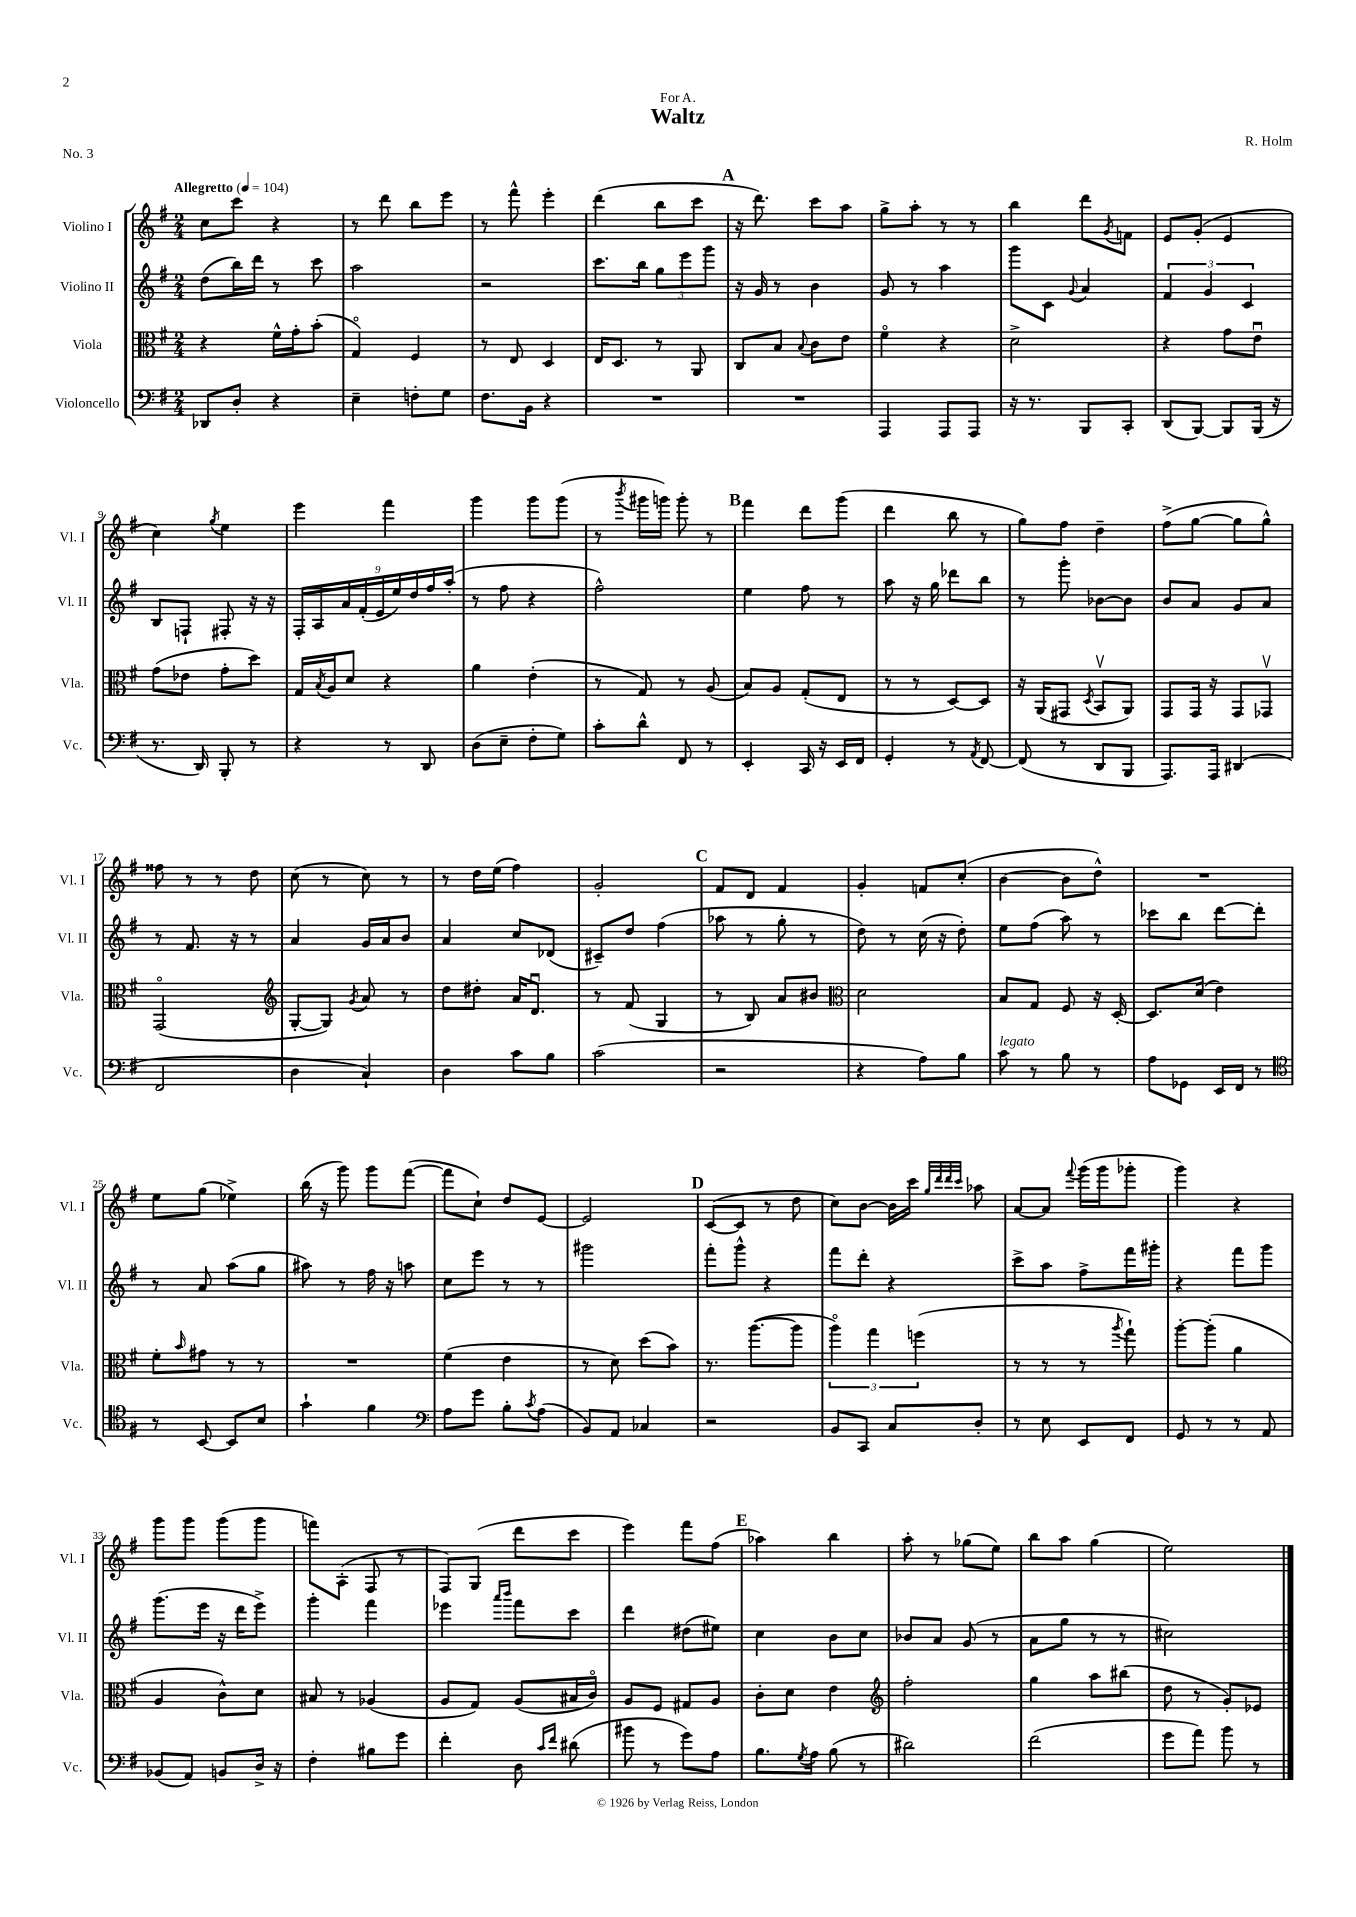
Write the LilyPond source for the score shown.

\header { title = "Waltz" composer = "R. Holm" dedication = "For A." piece = "No. 3" }
<<
\new StaffGroup <<
\new Staff = "s0" \with { instrumentName = "Violino I" shortInstrumentName = "Vl. I" } {
    \clef treble \key g \major \numericTimeSignature \time 2/4 \tempo "Allegretto" 4 = 104
    c''8 c'''8 r4 |
    r8 d'''8 b''8 e'''8 |
    r8 fis'''8-^ e'''4-. |
    d'''4( b''8 c'''8 |
    \mark \markup { \bold "A" } r16 d'''8.) c'''8 a''8 |
    g''8-> a''8-. r8 r8 |
    b''4 d'''8 \acciaccatura { g'8 } f'8 |
    e'8 g'8-.( e'4 |
    c''4) \acciaccatura { g''8 } e''4 |
    e'''4 fis'''4 |
    g'''4 g'''8 g'''8( |
    r8 \acciaccatura { b'''8 } gis'''16 g'''16) g'''8-. r8 |
    \mark \markup { \bold "B" } fis'''4 d'''8 g'''8( |
    d'''4 b''8 r8 |
    g''8) fis''8 d''4-- |
    fis''8->( g''8~ g''8 g''8-^) |
    fisis''8 r8 r8 d''8 |
    c''8( r8 c''8) r8 |
    r8 d''16 e''16( fis''4) |
    g'2-. |
    \mark \markup { \bold "C" } fis'8 d'8 fis'4 |
    g'4-. f'8 c''8-.( |
    b'4~ b'8 d''8-^) |
    R2 |
    e''8 g''8( ees''4->) |
    b''16( r16 g'''8) g'''8 fis'''8~( |
    fis'''8 c''8-!) d''8 e'8~ |
    e'2 |
    \mark \markup { \bold "D" } c'8~( c'8 r8 d''8 |
    c''8) b'8~ b'16 c'''16 \grace { g''32 d'''32 d'''32 c'''32 } aes''8 |
    a'8~ a'8 \appoggiatura { fis'''8 } g'''16( g'''16 ges'''8-. |
    g'''4) r4 |
    g'''8 g'''8 g'''8( g'''8 |
    f'''8) a8-.( fis8 r8 |
    fis8) g8( d'''8 c'''8 |
    e'''4) fis'''8 fis''8( |
    \mark \markup { \bold "E" } aes''4) b''4 |
    a''8-. r8 ges''8( e''8) |
    b''8 a''8 g''4( |
    e''2) \bar "|." |
}
\new Staff = "s1" \with { instrumentName = "Violino II" shortInstrumentName = "Vl. II" } {
    \clef treble \key g \major \numericTimeSignature \time 2/4
    d''8( b''16) d'''16 r8 c'''8 |
    a''2 |
    r2 |
    c'''8. b''16 \tuplet 3/2 { g''8 e'''8 g'''8 } |
    \mark \markup { \bold "A" } r16 g'16 r8 b'4 |
    g'8 r8 a''4 |
    g'''8 c'8 \appoggiatura { g'8 } a'4 |
    \tuplet 3/2 { fis'4 g'4 c'4 } |
    b8 f8-! fis8-. r16 r16 |
    \tuplet 9/8 { fis16-. a16 a'16 fis'16-.( e'16 e''16) d''16 fis''16 a''16-.( } |
    r8 fis''8 r4 |
    fis''2-^) |
    \mark \markup { \bold "B" } e''4 fis''8 r8 |
    a''8 r16 g''16 des'''8 b''8 |
    r8 g'''8-. bes'8~ bes'8 |
    b'8 a'8 g'8 a'8 |
    r8 fis'8. r16 r8 |
    a'4 g'16 a'16 b'8 |
    a'4 c''8 des'8( |
    cis'8--) d''8 fis''4( |
    \mark \markup { \bold "C" } aes''8 r8 g''8-. r8 |
    d''8) r8 c''16( r16 d''8-.) |
    e''8 fis''8( a''8) r8 |
    ces'''8 b''8 d'''8~ d'''8-. |
    r8 a'8 a''8( g''8 |
    ais''8) r8 fis''16 r16 a''8 |
    c''8 e'''8 r8 r8 |
    gis'''2 |
    \mark \markup { \bold "D" } fis'''8-. g'''8-^ r4 |
    fis'''8 d'''8-. r4 |
    c'''8-> a''8 fis''8-> fis'''16 gis'''16-. |
    r4 fis'''8 g'''8 |
    g'''8.( e'''16 r16 d'''16 e'''8->) |
    g'''4-. fis'''4 |
    ees'''4 \grace { a'''16 b'''16 } fis'''8 c'''8 |
    d'''4 dis''8( eis''8) |
    \mark \markup { \bold "E" } c''4 b'8 c''8 |
    bes'8 a'8 g'8( r8 |
    a'8 g''8 r8 r8 |
    cis''2) \bar "|." |
}
\new Staff = "s2" \with { instrumentName = "Viola" shortInstrumentName = "Vla." } {
    \clef alto \key g \major \numericTimeSignature \time 2/4
    r4 fis'16-^ g'16-. b'8-.( |
    g4\flageolet) fis4 |
    r8 e8 d4 |
    e16 d8. r8 a,8 |
    \mark \markup { \bold "A" } c8 b8 \appoggiatura { b8 } c'8 e'8 |
    fis'4\flageolet r4 |
    d'2-> |
    r4 g'8 e'8\downbow |
    g'8( ees'8 g'8-. d''8) |
    g16 \acciaccatura { b8 } a16 d'8 r4 |
    a'4 e'4-.( |
    r8 g8) r8 a8( |
    \mark \markup { \bold "B" } b8) a8 g8-.( e8 |
    r8 r8 d8~) d8 |
    r16 a,16( gis,8 \acciaccatura { d8 } b,8\upbow a,8) |
    g,8 g,16 r16 g,8 ges,8\upbow |
    g,2\flageolet( |
    \clef treble g8~-. g8) \acciaccatura { g'8 } a'8 r8 |
    d''8 dis''8-. a'16 d'8.\downbow |
    r8 fis'8( g4 |
    \mark \markup { \bold "C" } r8 b8) a'8 bis'8 |
    \clef alto d'2 |
    b8 g8 fis8 r16 d16~-. |
    d8. d'16( e'4) |
    fis'8-. \grace { b'16 } gis'8 r8 r8 |
    R2 |
    fis'4( e'4 |
    r8 d'8) d''8( b'8) |
    \mark \markup { \bold "D" } r8. a''8.~( a''8 |
    \tuplet 3/2 { a''4\flageolet) g''4 f''4( } |
    r8 r8 r8 \acciaccatura { a''8 } g''8-!) |
    a''8~-. a''8-.( a'4 |
    a4 c'8-^) d'8 |
    bis8 r8 aes4( |
    a8 g8) a8( bis16 c'16\flageolet) |
    a8 fis8 gis8 a8 |
    \mark \markup { \bold "E" } c'8-. d'8 e'4 |
    \clef treble fis''2-. |
    g''4 a''8 bis''8( |
    d''8 r8 g'8-.) ees'8 \bar "|." |
}
\new Staff = "s3" \with { instrumentName = "Violoncello" shortInstrumentName = "Vc." } {
    \clef bass \key g \major \numericTimeSignature \time 2/4
    des,8 d8-. r4 |
    e4-- f8-. g8 |
    fis8. b,16 r4 |
    R2 |
    \mark \markup { \bold "A" } R2 |
    a,,4 a,,8 a,,8 |
    r16 r8. b,,8 c,8-. |
    d,8( b,,8~) b,,8 b,,16( r16 |
    r8. d,16) b,,8-. r8 |
    r4 r8 d,8 |
    d8( e8-- fis8-. g8) |
    c'8-. d'8-^ fis,8 r8 |
    \mark \markup { \bold "B" } e,4-. c,16 r16 e,16 fis,16 |
    g,4-. r8 \acciaccatura { a,8 } fis,8~ |
    fis,8( r8 d,8 b,,8 |
    a,,8.) a,,16 dis,4( |
    fis,2 |
    d4 c4-!) |
    d4 c'8 b8 |
    c'2( |
    \mark \markup { \bold "C" } r2 |
    r4 a8) b8 |
    c'8^\markup { \italic "legato" } r8 b8 r8 |
    a8 ges,8 e,16 fis,16 r8 |
    \clef tenor r8 b,8~ b,8 b8 |
    g'4-! fis'4 |
    \clef bass a8 g'8 b8-. \acciaccatura { c'8 } a8( |
    b,8) a,8 ces4 |
    \mark \markup { \bold "D" } r2 |
    b,8 c,8 c8 d8-. |
    r8 e8 e,8 fis,8 |
    g,8 r8 r8 a,8 |
    bes,8( a,8) b,8 d16-> r16 |
    fis4-. bis8 g'8 |
    fis'4-. d8 \grace { c'16 fis'16 } dis'8( |
    bis'8 r8 g'8) a8 |
    \mark \markup { \bold "E" } b8. \acciaccatura { g8 } a16 b8( r8 |
    dis'2) |
    fis'2( |
    g'8 a'8) b'8 r8 \bar "|." |
}
>>
>>
